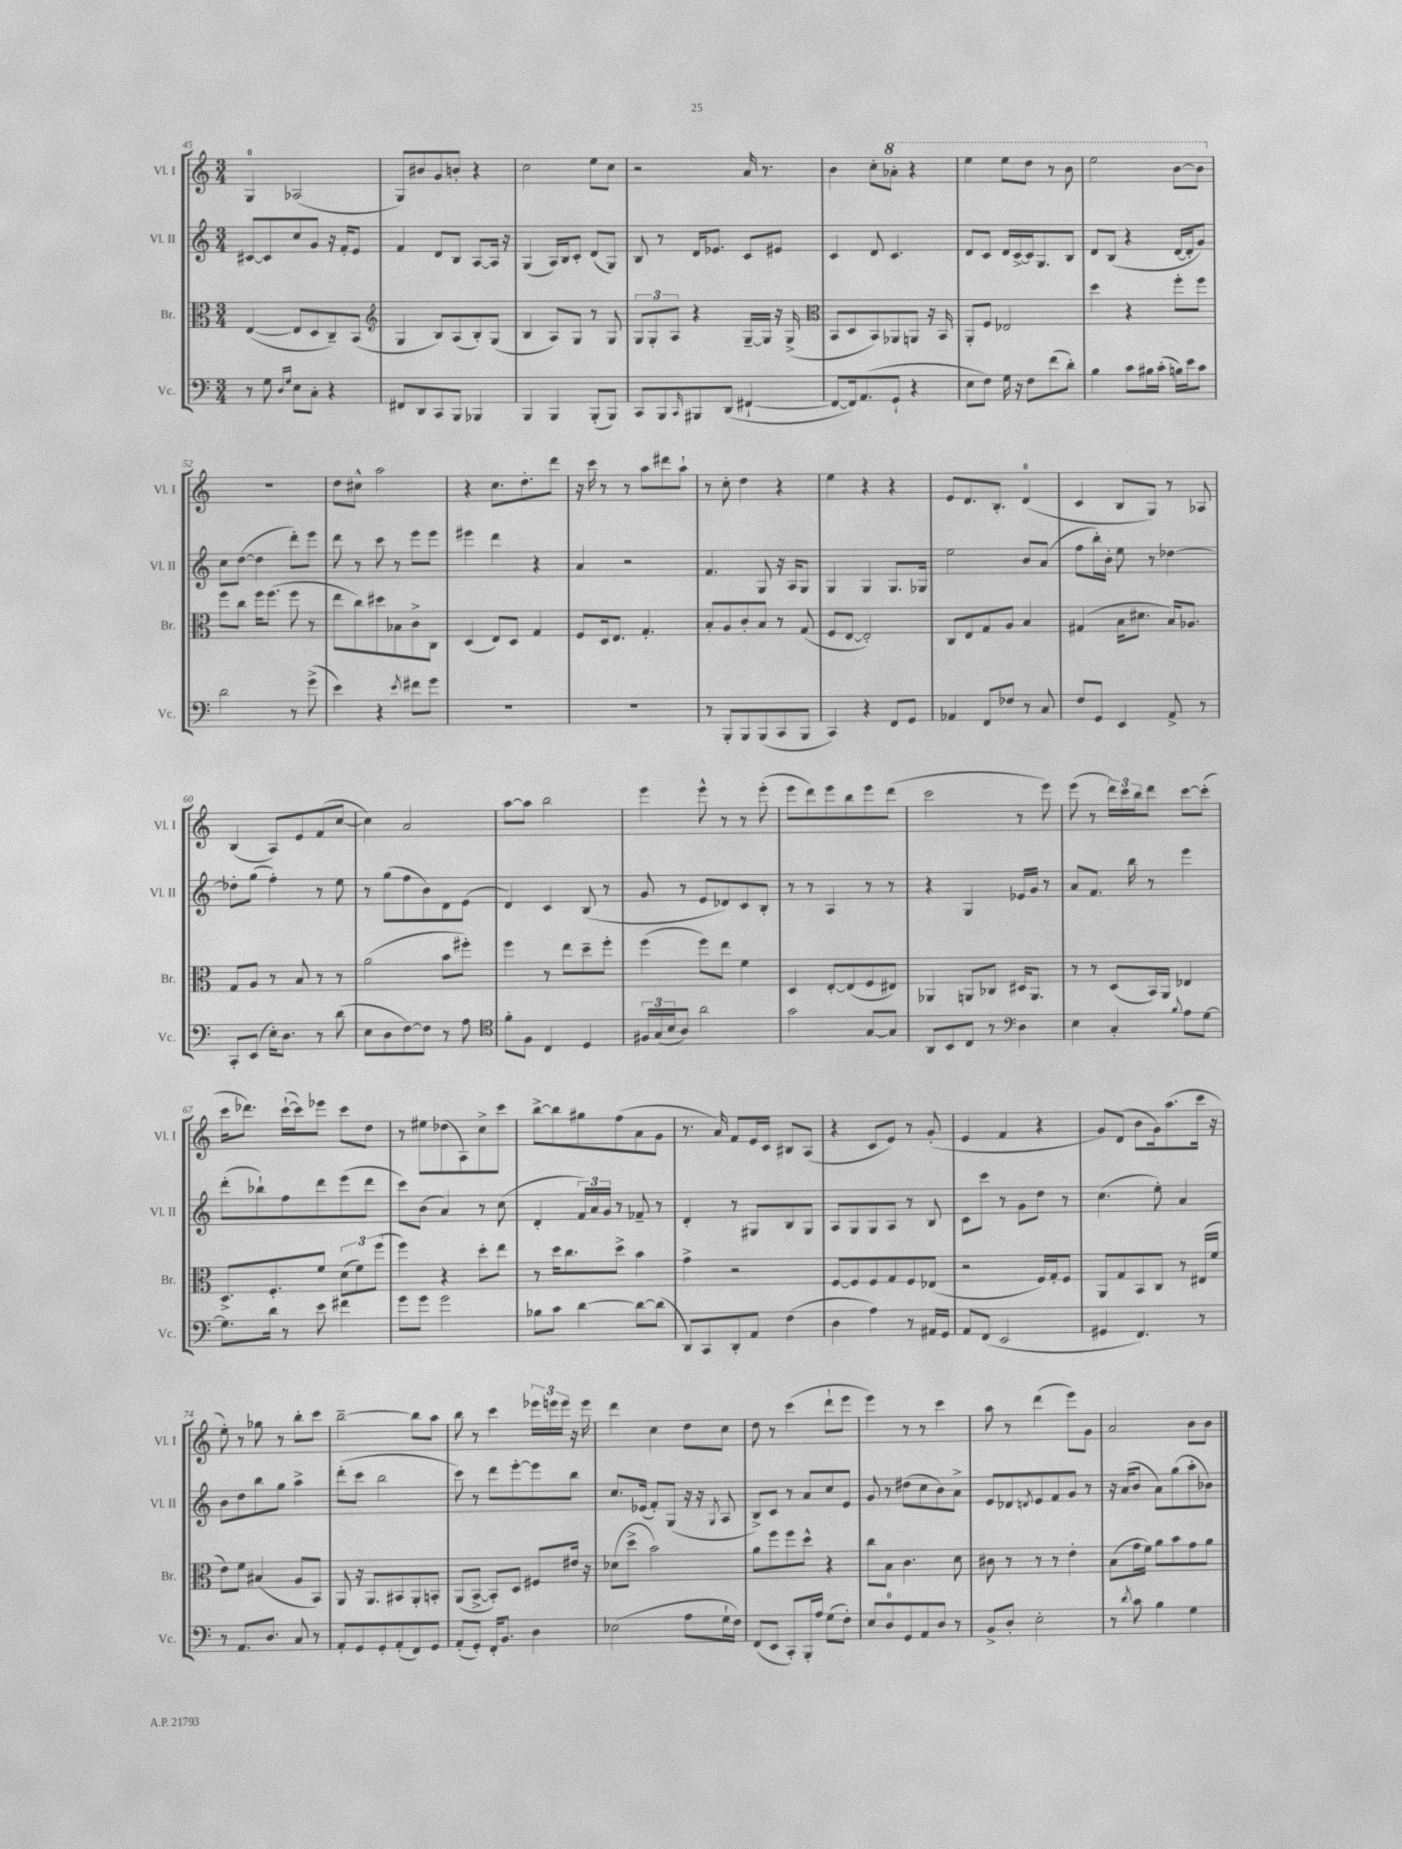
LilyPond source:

<<
\new StaffGroup <<
\new Staff = "s0" \with { instrumentName = "Vl. I" shortInstrumentName = "Vl. I" } {
    \clef treble \key c \major \numericTimeSignature \time 3/4
    g4-0 aes2( |
    g8) bis'8 g'8 b'8-. r4 |
    c''2 e''8 c''8 |
    r2 a'16 r8. |
    b'4 c''8-. \ottava #1 aes''8-. r4 |
    e'''4 e'''8 d'''8 r8 b''8 |
    e'''2 b''8~ b''8 \ottava #0 |
    R2. |
    d''8 cis''8-^ a''2 |
    r4 c''8. d''8.-. d'''8 |
    r16 c'''16 r8 r8 a''8 dis'''8 a''8-! |
    r8 c''8-. d''4 r4 |
    e''4 r4 r4 |
    e'8 d'8. b8.-. d'4-0( |
    c'4 b8 g8) r8 aes8 |
    b4( a8) e'8 f'8( c''8~ |
    c''4) a'2 |
    a''8~ a''8 b''2 |
    e'''4 e'''8-^ r8 r8 e'''8-.( |
    e'''8 d'''8) e'''8 b''8 e'''8 d'''8( |
    c'''2 r8 e'''8) |
    e'''8( r8 \tuplet 3/2 { d'''16) c'''16 b''16 } d'''8 c'''8~ c'''8-.( |
    c'''16 des'''8.) c'''16~-!( c'''16) ees'''8 c'''8 d''8 |
    r8 eis''8 des''8( a8) c''8-> c'''8 |
    b''8~-> b''8 gis''8 f''8( a'8 g'8 |
    r8. a'16) f'8 e'16 c'16 bis8 a8( |
    r4 c'8 e'8) r8 g'8-.( |
    e'4 f'4 r4 |
    g'8) d'8( b'8 g'16) a''8.( c'''16 r16 |
    e''8-.) r8 ges''8 r8 b''8-. c'''8 |
    b''2~-- b''8 a''8 |
    b''8 r8 c'''4 \tuplet 3/2 { ees'''16 e'''16 e'''16 } r16 e'''16 |
    d'''4 c''4 d''8 c''8 |
    d''8 r8 c'''4( d'''8-! e'''8 |
    e'''4) r8 r8 c'''4 |
    a''8 r8 d'''4( e'''8) g'8 |
    a'2 b'8 b'8 \bar "|." |
}
\new Staff = "s1" \with { instrumentName = "Vl. II" shortInstrumentName = "Vl. II" } {
    \clef treble \key c \major \numericTimeSignature \time 3/4
    cis'8~ cis'8 c''8 g'8 r16 f'16-. e'8 |
    f'4 d'8 b8 a8~ a16 r16 |
    g4( a16) b16 c'8-. d'8( g8) |
    b8 r8 d'16 ees'8. c'8 eis'8 |
    c'4 d'8 c'4. |
    d'8 c'8 d'16 c'16~-> c'16 g8. b8 |
    d'8 b8( r4 d'16~ d'16-. g'8) |
    c''8 d''8~( d''4 d'''8-.) e'''8 |
    d'''8 r8 c'''8 r8 e'''8 e'''8 |
    eis'''4 d'''4 r4 |
    a'4 r2 |
    f'4. g8 r16 a16 g8 |
    g4 g4 g8. ges16 |
    e''2 b'8 a'8( |
    f''8 b''16-.) b'16-. e''8 r8 des''4~ |
    des''8-. g''8( f''4-.) r8 e''8 |
    r8 g''8( f''8 b'8) d'8 e'8( |
    d'4) c'4 b8( r8 |
    g'8 r8 e'8 des'8) c'8 b8-. |
    r8 r8 a4 r8 r8 |
    r4 g4 ees'16 g'16 r8 |
    a'8 f'8. b''16 r8 e'''4 |
    d'''8-.( bes''8-!) f''8 d'''8 e'''8( d'''8 |
    c'''8) b'8( a'4) r8 c''8( |
    d'4-. \tuplet 3/2 { f'16) a'16 g'16 } r8 fes'8-- r8 |
    d'4-. r8 gis8 b8 gis8 |
    a8 g8 g8 a8 r8 b8 |
    c'8 c'''8 r8 g'8 d''8 r8 |
    c''4.( e''8-.) a'4 |
    b'8 d''8 b''8 g''8 a''4-> |
    d'''8-.( c'''8 b''2 |
    c'''8) r8 d'''8 e'''8~-. e'''8 b''8 |
    c''8. ees'16( f'8-.) g8( r16 r16 \acciaccatura { g8 } a8 |
    b8->) c'8 r8 a'8 c''8 e'8 |
    g'8 r8 dis''8( c''8 b'8) a'8-> |
    e'8 des'8 \acciaccatura { d'8 } e'8 f'8 g'8 r8 |
    r16 a'16( b'8 a'8) g''8( a''8-. bes'8) \bar "|." |
}
\new Staff = "s2" \with { instrumentName = "Br." shortInstrumentName = "Br." } {
    \clef alto \key c \major \numericTimeSignature \time 3/4
    e4~( e8 d8 c8--) b,8( |
    \clef treble g4 b8) a8( b8-.) g8( |
    b4 a8) g8 r8 g8 |
    \tuplet 3/2 { g8 g8-. a8 } r4 g16~-- g16 r16 g16->( |
    \clef alto b,8 d8 b,8) aes,8 a,8 r16 b,16 |
    a,8-. f8 ees2 |
    d''4 r4 f''8-. f''8 |
    f''8 c''8 f''16 f''8.( f''8 r8 |
    e''8 c''8) dis''8 bes8 c'8-> c8 |
    d4( e8) d8 g4 |
    f8 d16 e8. g4.-. |
    b8-. a8 c'8-. b8 r8 g8( |
    f8 e8~ e2-.) |
    c8 e8 g8 a8 b4 |
    gis4( b16 dis'8. b16) aes8. |
    g8 a8 r8 b8 r8 r8 |
    a'2( b'8 fis''8-.) |
    f''4 r8 e''8 d''8-- f''8-. |
    f''4( f''8) e''8 f'4 |
    d4 e8~-. e8( f8 eis8) |
    aes,4 a,8 ces8 dis16 a,8. |
    r8 r8 d8( b,16) a,16 ees4 |
    d8.-> f8.-. f'8 \tuplet 3/2 { d'8( f'8) f''8( } |
    f''4) r4 d''8-. e''8 |
    r8 d''16 c''8. d''8-> b'4 |
    g'4-> r2 |
    f8~ f8 f8 g8 f8 ees8( |
    r2 f16) g16-. f8 |
    a,8 g8 b,8 c8 r8 eis16( f'16 |
    e'8) f'8 bis4( a8 b,8) |
    a,8 r16 a,8. bis,8 a,8-. b,8-. |
    a,8( b,8~-> b,8-.) d8 fis8 eis'16 r16 |
    des'8( d''8-> b'2) |
    a'8 f''8 f''8 d''8-^ r4 |
    c''8 b8 c'4. d'8 |
    cis'8 r8 r8 r8 e'4-. |
    b8( g'16 f'16) a'8 b'8 g'8 a'8 \bar "|." |
}
\new Staff = "s3" \with { instrumentName = "Vc." shortInstrumentName = "Vc." } {
    \clef bass \key c \major \numericTimeSignature \time 3/4
    r8 g8 \grace { d16 g16 } e8 c8-. r4 |
    fis,8 d,8 c,8 b,,8 bes,,4 |
    b,,4 b,,4 b,,8-.( b,,8) |
    c,8 b,,8 \grace { c,16 } bis,,8 d,8( fis,4~-! |
    fis,8~ fis,16) a,8.( g,8-! r4 |
    e8 f8) g16 r16 f8 f'8( d'8-.) |
    b4 c'8 bis16 c'16-.( b16) e'16 c'8 |
    d'2 r8 g'8->( |
    e'4) r4 \acciaccatura { e'8 } fis'8 g'8 |
    R2. |
    R2. |
    r8 b,,8-. b,,8 b,,8( c,8 b,,8 |
    c,4) r4 f,8 g,8 |
    aes,4 f,8 fes8 r8 c8 |
    f8 g,8 e,4 a,8-> r8 |
    c,8-. e,8( e16-.) d8. r8 d'8( |
    e8 d8 f8~) f8 r8 a8 |
    \clef tenor f'8-. f8 c4 d4 |
    \tuplet 3/2 { fis16 g16( b16 } a8) a'2 |
    g'2 g8~ g8 |
    a,8 b,8 c8 r8 \clef bass d4 |
    e4 c4-. \appoggiatura { b8 } a8 g8~ |
    g8. d'16 r8 e'8 fis'4 |
    g'8 g'8 g'2 |
    bes8 c'8 d'4~ d'8~ d'8( |
    d,8) c,8 d,8-. a,8 f4( |
    d4 a4) r8 ais,16 g,16 |
    a,8 f,8( e,2 |
    gis,4 f,4.) r8 |
    r8 a,8. d8. c8 r8 |
    a,8-. g,8 g,8-. a,8-.( f,8) g,8 |
    a,8-.( g,8-.) f,16-. b,8. d4 |
    ees2( a8 g16-! f16) |
    f,8( e,8 c,8-.) b,,16-. a16 g8( f8-.) |
    e8 d8-0 g,8 a,8 d8 r8 |
    b,8-> d8-. e2-. |
    r8 \acciaccatura { d'8 } c'8 b4 g4 \bar "|." |
}
>>
>>
\layout { \context { \Score currentBarNumber = #45 } }
